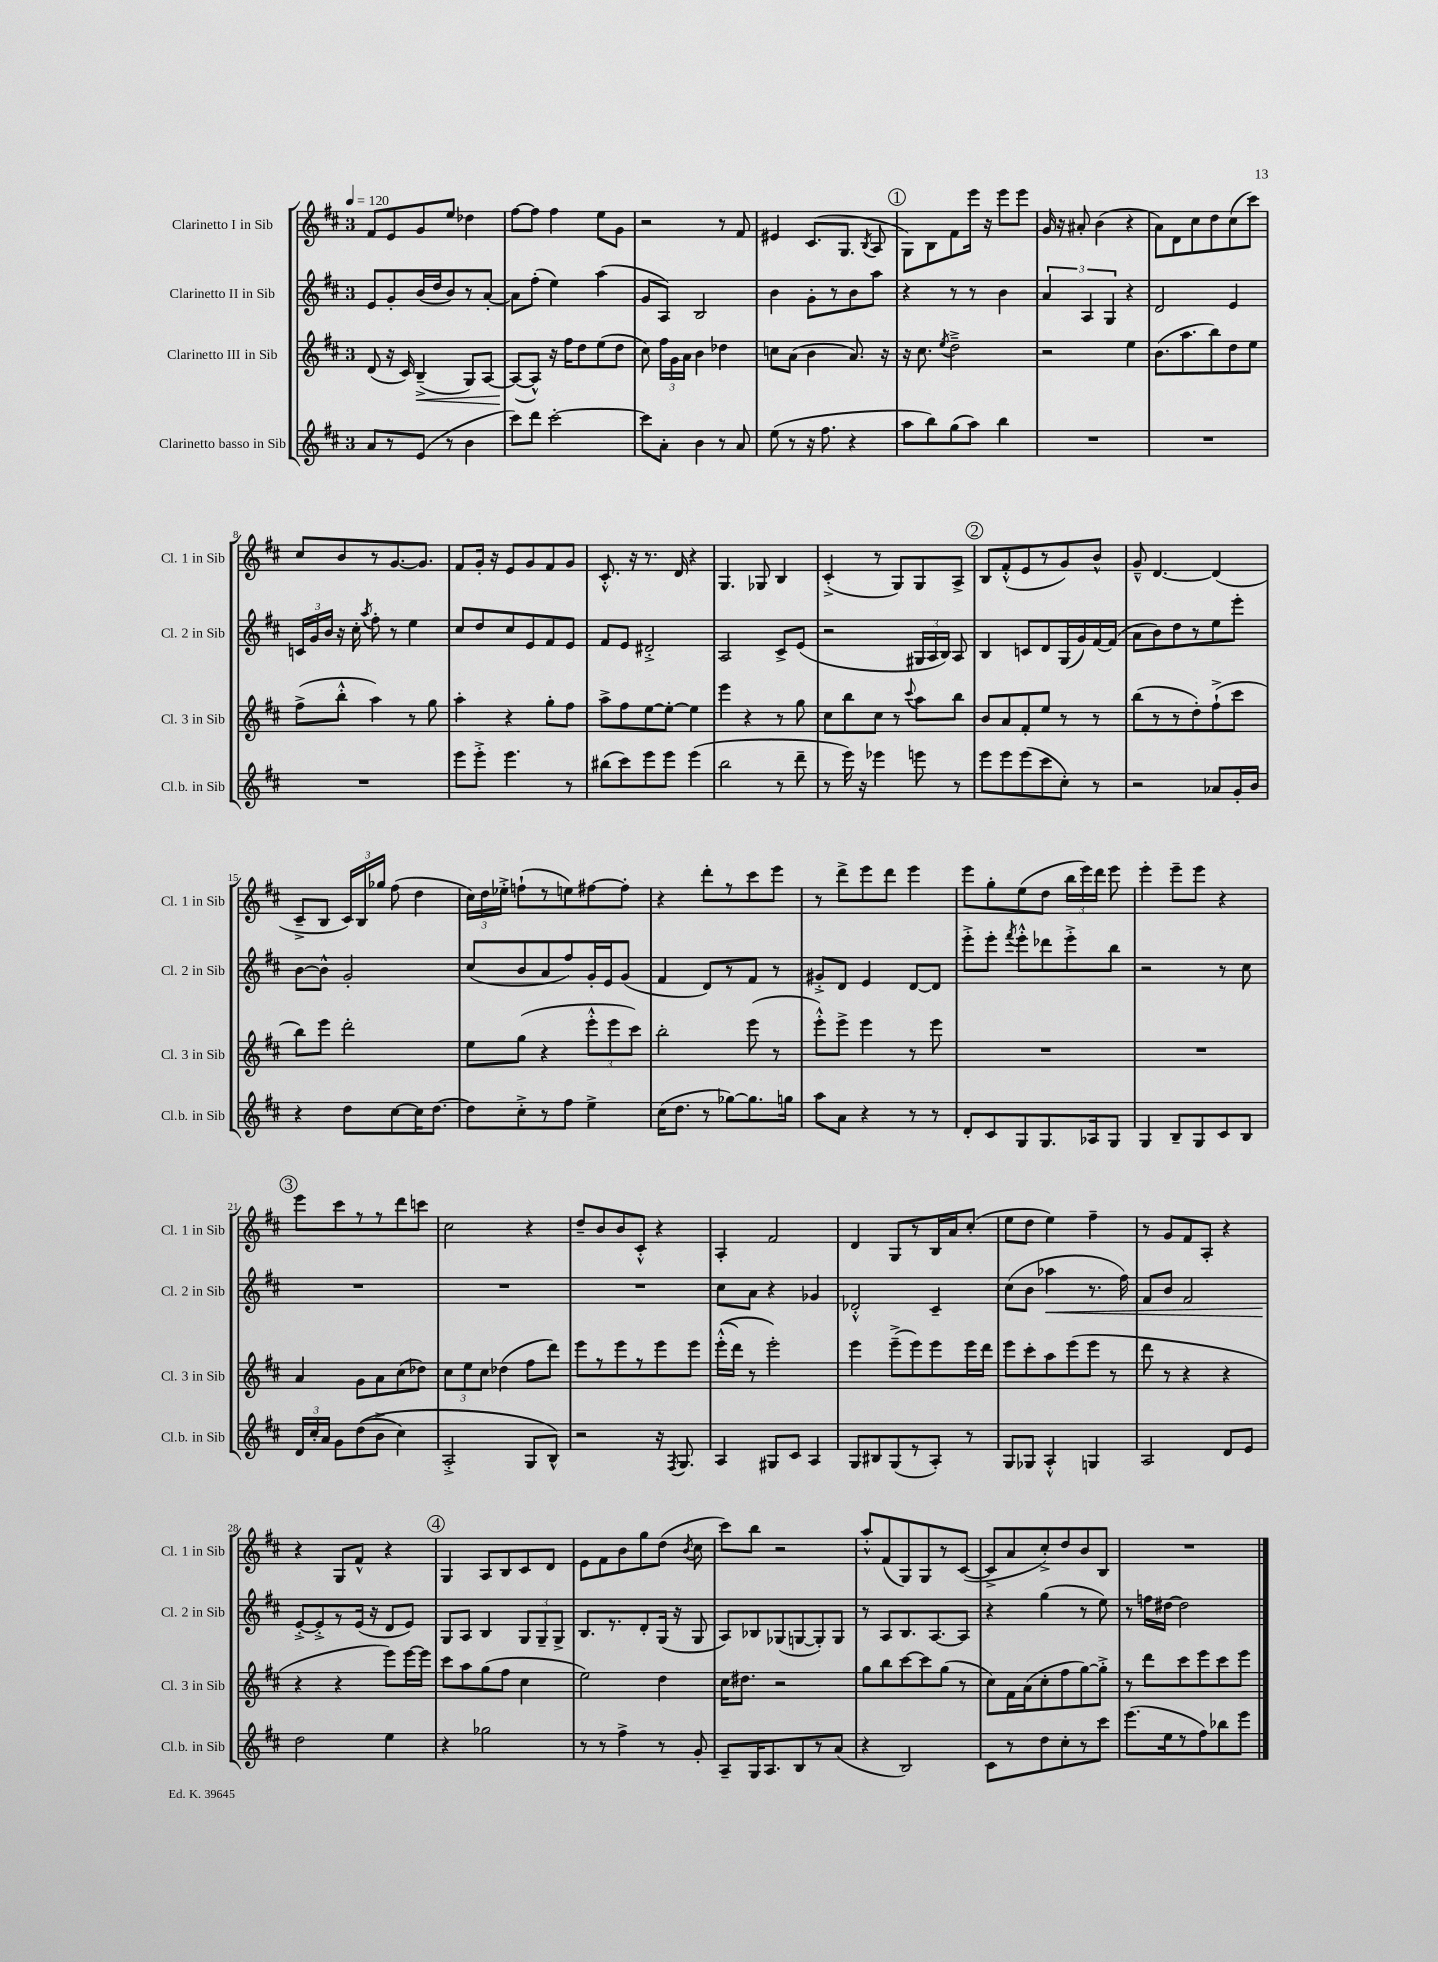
<<
\new StaffGroup <<
\new Staff = "s0" \with { instrumentName = "Clarinetto I in Sib" shortInstrumentName = "Cl. 1 in Sib" } {
    \clef treble \key d \major \once \override Staff.TimeSignature.style = #'single-digit \time 3/4 \tempo 4 = 120
    \autoBeamOff fis'8[ e'8 g'8 e''8] des''4 |
    fis''8[~ fis''8] fis''4 e''8[ g'8] |
    r2 r8 fis'8 |
    eis'4 cis'8.[( g8.] \acciaccatura { b8 } a8 |
    \mark \markup { \circle "1" } g8[) b8 fis'8 e'''16] r16 e'''8[ e'''8] |
    g'16 r16 ais'8-. b'4( r4 |
    a'8[) d'8 cis''8 d''8 cis''8( cis'''8]) |
    cis''8[ b'8 r8 g'8.~ g'8.] |
    fis'8[ g'16]-. r16 e'8[ g'8 fis'8 g'8] |
    cis'8.-.-^ r16 r8. d'16 r4 |
    g4. ges8 b4 |
    cis'4-.->( r8 g8[) g8 a8]-> |
    \mark \markup { \circle "2" } b8[ fis'8-.-^( e'8 r8 g'8) b'8]-^ |
    g'8---^ d'4.~ d'4( |
    cis'8[---> b8] \tuplet 3/2 { cis'16[) b16 ges''16] } fis''8( d''4 |
    \tuplet 3/2 { cis''16[) d''16 ees''16]-.-> } f''8[-!( r8 e''8) fis''8~ fis''8]-. |
    r4 d'''8[-. r8 cis'''8 e'''8] |
    r8 d'''8[-> e'''8 d'''8] e'''4 |
    e'''8[ g''8-. e''8( d''8] \tuplet 3/2 { b''16[ e'''16) d'''16] } e'''8 |
    e'''4-. e'''8[-- e'''8] r4 |
    \mark \markup { \circle "3" } e'''8[ cis'''8 r8 r8 d'''8 c'''8] |
    cis''2 r4 |
    d''8[-- b'8 b'8 cis'8]-.-^ r4 |
    a4-. fis'2 |
    d'4 g8[ r8 b16 a'16 cis''8]-.( |
    e''8[ d''8] e''4) fis''4-- |
    r8 g'8[ fis'8 a8]-. r4 |
    r4 g8[ fis'8]-^ r4 |
    \mark \markup { \circle "4" } g4 a8[ b8 cis'8 d'8] |
    e'8[ fis'8 b'8 g''8 d''8]( \acciaccatura { b'8 } cis''8 |
    cis'''8[) b''8] r2 |
    a''8[-.-^ fis'8( g8) g8 r8 cis'8]~( |
    cis'8[-> a'8 cis''8-.->) d''8 b'8 b8] |
    R2. \bar "|." |
}
\new Staff = "s1" \with { instrumentName = "Clarinetto II in Sib" shortInstrumentName = "Cl. 2 in Sib" } {
    \clef treble \key d \major \once \override Staff.TimeSignature.style = #'single-digit \time 3/4
    \autoBeamOff e'8[ g'8-. b'16( d''16 b'8) r8 a'8]~-. |
    a'8[ fis''8]-.( e''4) a''4( |
    g'8[ a8]) b2 |
    b'4 g'8[-. r8 b'8 a''8] |
    \mark \markup { \circle "1" } r4 r8 r8 b'4 |
    \tuplet 3/2 { a'4 a4 g4 } r4 |
    d'2 e'4 |
    \tuplet 3/2 { c'16[ g'16 b'16] } r16 cis''16-. \acciaccatura { a''8 } fis''8-. r8 e''4 |
    cis''8[ d''8 cis''8 e'8 fis'8 e'8] |
    fis'8[ e'8] dis'2-.-> |
    a2 cis'8[-> e'8]( |
    r2 \tuplet 3/2 { gis16[ a16 b16]) } a8 |
    \mark \markup { \circle "2" } b4 c'8[ d'8 g16( g'16) fis'16~ fis'16]( |
    a'8[ b'8) d''8 r8 e''8 e'''8]-. |
    b'8[~ b'8]-^ g'2-. |
    cis''8[( b'8 a'8 fis''8) g'16-. e'16 g'8]( |
    fis'4 d'8[) r8 fis'8] r8 |
    gis'8[-.-> d'8] e'4 d'8[~ d'8] |
    e'''8[-.-> e'''8]-. \acciaccatura { fis'''8 } e'''8[-.-^ des'''8 e'''8-.-> b''8] |
    r2 r8 cis''8 |
    \mark \markup { \circle "3" } R2. |
    R2. |
    R2. |
    cis''8[ a'8] r4 ges'4 |
    des'2-.-^ cis'4-- |
    cis''8[( b'8] aes''4\< r8. fis''16) |
    fis'8[ b'8] fis'2 |
    e'8[~-.->\! e'8-.-> r8 e'16]( r16 d'8[ e'8]) |
    \mark \markup { \circle "4" } g8[ a8] b4 \tuplet 3/2 { g8[ g8-- g8]-> } |
    b8.[ r8. d'8-. g16]( r16 g8 |
    a8[) bes8 ges8( g8~ g8-.) g8] |
    r8 a8[ b8. a8.~ a8] |
    r4 g''4( r8 e''8) |
    r8 f''16[ dis''16]~ dis''2 \bar "|." |
}
\new Staff = "s2" \with { instrumentName = "Clarinetto III in Sib" shortInstrumentName = "Cl. 3 in Sib" } {
    \clef treble \key d \major \once \override Staff.TimeSignature.style = #'single-digit \time 3/4
    \autoBeamOff d'8( r16 cis'16) b4--->\<( g8[) a8]~ |
    a8[~\!( a8]-^) r16 fis''16[ d''8 e''8( d''8] |
    cis''8) \tuplet 3/2 { fis''16[ g'16 a'16] } b'4 des''4 |
    c''8[ a'8]( b'4 a'8.) r16 |
    \mark \markup { \circle "1" } r16 cis''8. \acciaccatura { e''8 } d''2---> |
    r2 e''4 |
    b'8.[( a''8. b''8) d''8 e''8] |
    fis''8[->( b''8]-.-^ a''4) r8 g''8 |
    a''4-. r4 g''8[-. fis''8] |
    a''8[-> fis''8 e''8~ e''8]~-. e''4 |
    e'''4 r4 r8 g''8 |
    cis''8[ b''8 cis''8] r8 \appoggiatura { cis'''8 } a''8[ b''8] |
    \mark \markup { \circle "2" } b'8[ a'8 fis'8-. e''8] r8 r8 |
    b''8[( r8 r8 d''8-.) fis''8-!->( cis'''8] |
    b''8[) e'''8] d'''2-. |
    e''8[ g''8]( r4 \tuplet 3/2 { e'''8[-.-^ e'''8 cis'''8]) } |
    b''2-. e'''8( r8 |
    e'''8[-.-^) e'''8]-> e'''4 r8 e'''8 |
    R2. |
    R2. |
    \mark \markup { \circle "3" } a'4 g'8[ a'8 cis''8( des''8]) |
    \tuplet 3/2 { cis''8[ e''8 cis''8] } des''4( fis''8[ d'''8]) |
    e'''8[ r8 e'''8 r8 e'''8 e'''8] |
    e'''16[-.-^(\( d'''16]) r8 e'''2-.\) |
    e'''4 e'''8[--->( e'''8) e'''8 e'''16 d'''16] |
    e'''8[ cis'''8-. a''8 e'''8( e'''8] r8 |
    d'''8 r8 r4 r4 |
    r4 r4 e'''8[) e'''16~ e'''16] |
    \mark \markup { \circle "4" } cis'''8[ a''8 g''8( fis''8] cis''4 |
    e''2) d''4 |
    cis''16[ dis''8.] r2 |
    g''8[ b''8 cis'''8~ cis'''8 g''8]( r8 |
    cis''8[) fis'16 a'16( cis''8-. fis''8 g''8~) g''8]-.-> |
    r8 d'''8[ cis'''8 e'''8 cis'''8 e'''8] \bar "|." |
}
\new Staff = "s3" \with { instrumentName = "Clarinetto basso in Sib" shortInstrumentName = "Cl.b. in Sib" } {
    \clef treble \key d \major \once \override Staff.TimeSignature.style = #'single-digit \time 3/4
    \autoBeamOff a'8[ r8 e'8]( r8 b'4 |
    cis'''8[) d'''8] cis'''2~-. |
    cis'''8[ a'8]-. b'4 r8 a'8 |
    e''8( r8 r16 fis''8. r4 |
    \mark \markup { \circle "1" } a''8[ b''8) g''8( a''8]) b''4 |
    R2. |
    R2. |
    R2. |
    e'''8[ e'''8]-.-> e'''4. r8 |
    bis''8[( cis'''8) e'''8 e'''8] e'''4( |
    b''2 r8 d'''8-- |
    r8 e'''16) r16 ees'''4 e'''8 r8 |
    \mark \markup { \circle "2" } e'''8[ e'''8 e'''8( cis'''8 cis''8]-.) r8 |
    r2 aes'8[ g'16-. b'16] |
    r4 d''8[ cis''8~ cis''16 d''8.]~ |
    d''8[ cis''8-.-> r8 fis''8] e''4-> |
    cis''16[( d''8.] r8 ges''8[~) ges''8. g''16] |
    a''8[ a'8] r4 r8 r8 |
    d'8[-. cis'8 g8 g8. aes16 g8] |
    g4 b8[-- g8 cis'8 b8] |
    \mark \markup { \circle "3" } \tuplet 3/2 { d'16[ cis''16-. a'16] } g'8[ d''8(\( b'8]-> cis''4) |
    a2-.-> g8[ b8]-^\) |
    r2 r16 \acciaccatura { fis8 } g8. |
    a4 gis8[ cis'8] a4 |
    g8[ bis8 g8( r8 a8]-.) r8 |
    g8[ ges8] a4-.-^ g4 |
    a2 d'8[ e'8] |
    d''2 e''4 |
    \mark \markup { \circle "4" } r4 ges''2 |
    r8 r8 fis''4-> r8 g'8-. |
    a8[-- g16 a8. b8 r8 a'8]( |
    r4 b2) |
    cis'8[ r8 d''8 cis''8-. r8 cis'''8] |
    e'''8.[( e''16 r8 fis''8) bes''8 e'''8] \bar "|." |
}
>>
>>
